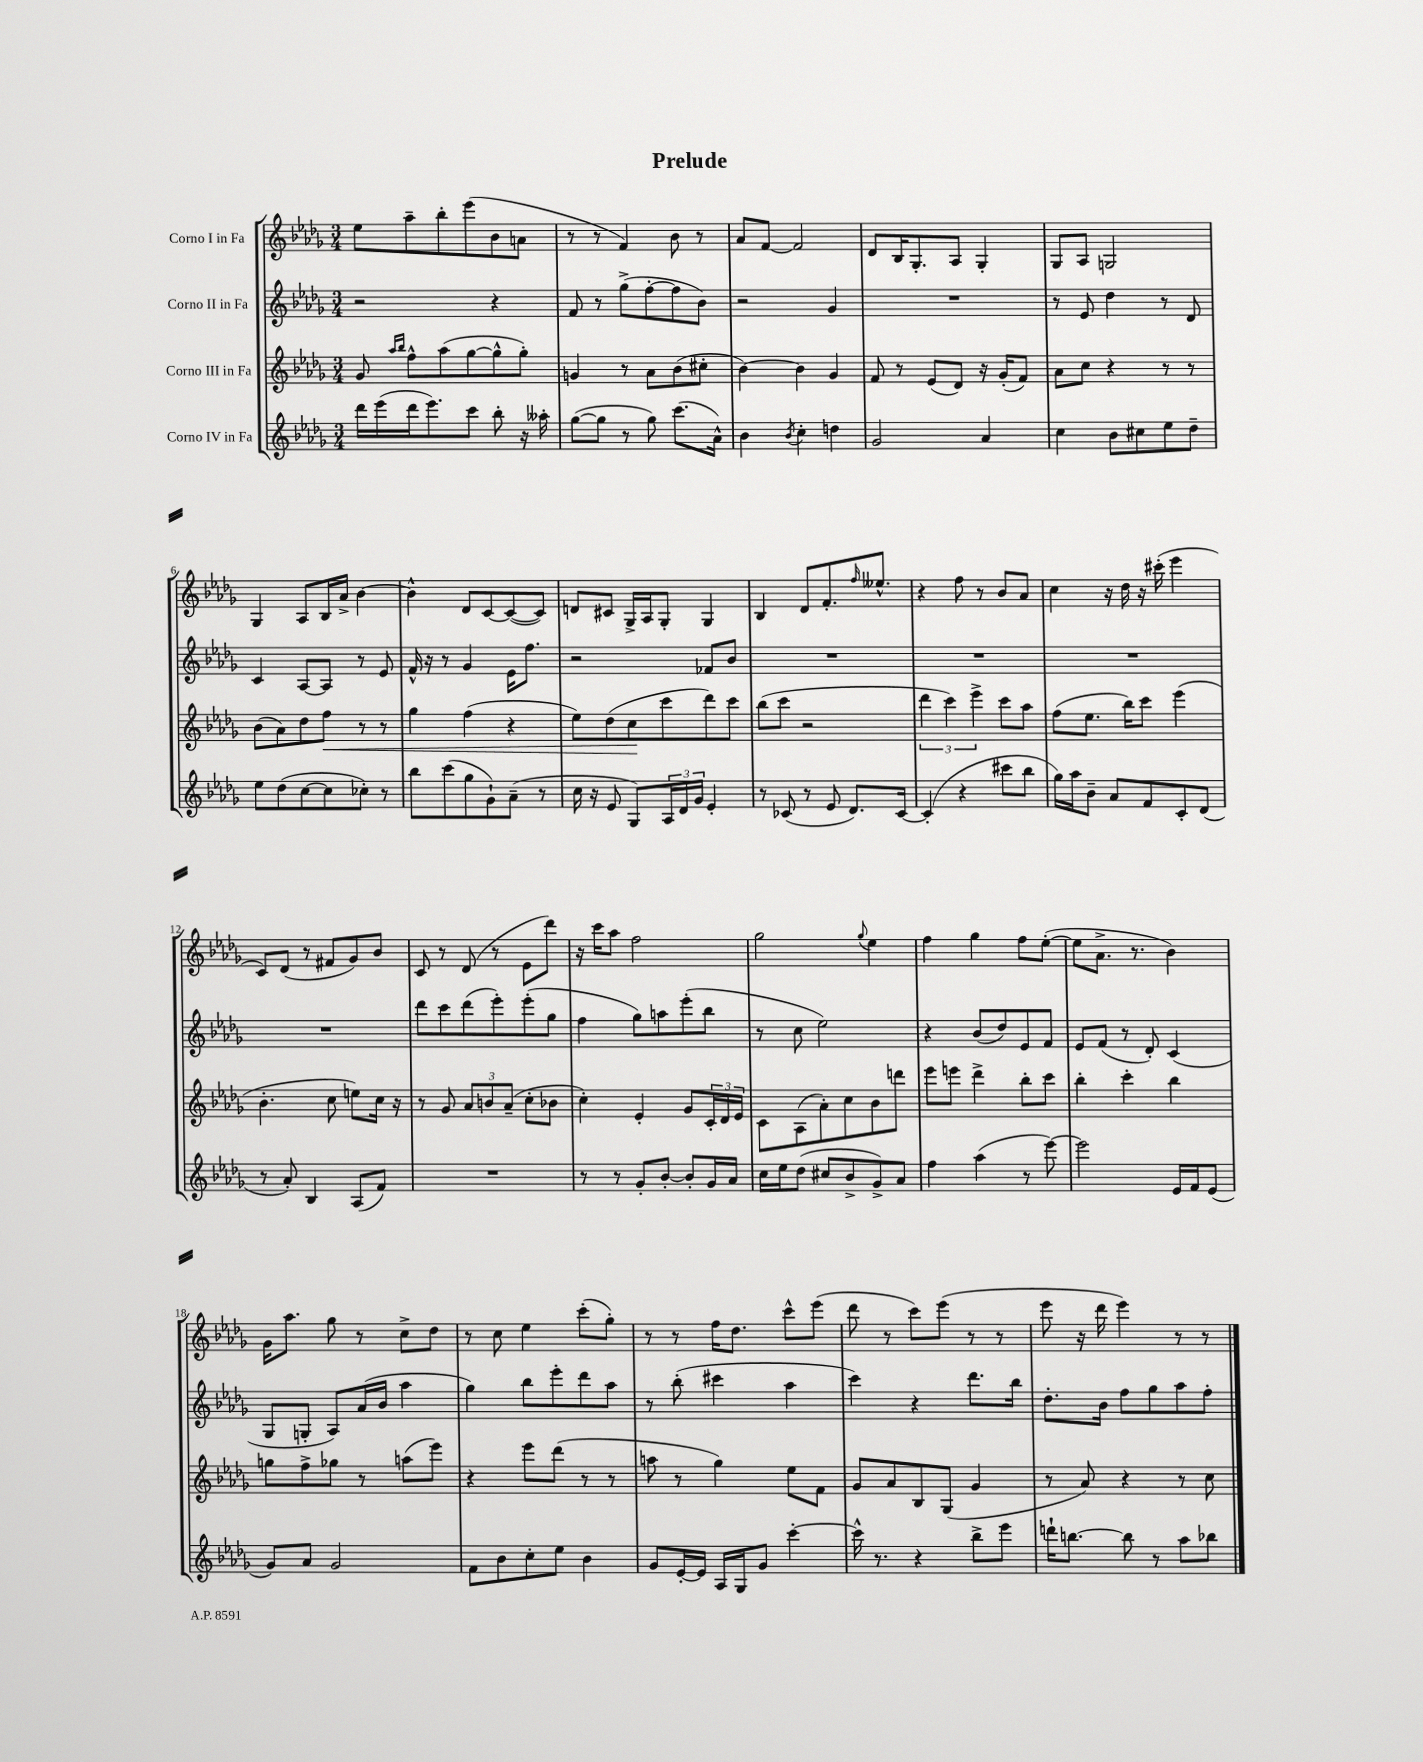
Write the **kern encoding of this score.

**kern	**kern	**kern	**kern
*staff4	*staff3	*staff2	*staff1
*clefG2	*clefG2	*clefG2	*clefG2
*k[b-e-a-d-g-]	*k[b-e-a-d-g-]	*k[b-e-a-d-g-]	*k[b-e-a-d-g-]
*M3/4	*M3/4	*M3/4	*M3/4
16ddd-\LL	8g-/	2r	8ee-\L
(16eee-\	.	.	.
.	16qqaa-/LL	.	.
.	16qqbb-/JJ	.	.
16ddd-\J	8ff^^\L	.	8aa-~\
8.eee-\)	.	.	.
.	(8aa-\	.	8bb-'\
8ccc\J	[8gg-\	.	(8eee-\
8bb-'\	8gg-^^\]	4r	8b-\
16r	8gg-'\J)	.	8a\J
16aa--'\	.	.	.
=	=	=	=
([8gg-\L	4g/	8f/	8r
8gg-\]J	.	8r	8r
8r	8r	(8gg-^\L	4f/)
8gg-\)	8a-\L	[8ff'\	.
(8.ccc\L	(8b-\	8ff\]	8b-\
.	8cc#'\J	8b-\J)	8r
16a-^^\Jk)	.	.	.
=	=	=	=
4b-\	[4b-\)	2r	8a-/L
.	.	.	[8f/J
8qb-/	.	.	.
4cc'\	4b-\]	.	2f/]
4dd\	4g-/	4g-/	.
=	=	=	=
2g-/	8f/	2.r	8d-/L
.	8r	.	16B-/K
.	.	.	8.G-'/
.	(8e-/L	.	.
.	8d-/J)	.	8A-/J
4a-/	16r	.	4G-'/
.	(16g-'/LK	.	.
.	8f/J)	.	.
=	=	=	=
4cc\	8a-\L	8r	8G-/L
.	8cc\J	8e-/	8A-/J
8b-\L	4r	4dd-\	2G/
8cc#\	.	.	.
8ee-\	8r	8r	.
8dd-~\J	8r	8d-/	.
=	=	=	=
8ee-\L	(8b-\L	4c/	4G-/
(8dd-\	8a-\)	.	.
[8cc\	8dd-\	[8A-/L	8A-/L
8cc\]	8ff\J	8A-/]J	16B-/L
.	.	.	16a-^/JJ
8cc-'\J)	8r	8r	[4b-\
8r	8r	8e-/	.
=	=	=	=
8bb-\L	4gg-\	16f^^/	4b-^^\]
.	.	16r	.
(8ccc\	.	8r	.
8gg-\	(4ff\	4g-/	8d-/L
8g-`\)	.	.	[8c/
(8a-~\J	4r	16e-\LK	(8c/_
.	.	8.ff\J	.
8r	.	.	8c/]J)
=	=	=	=
16cc\	8ee-\L)	2r	8d/L
16r	.	.	.
8e-/	(8dd-\	.	8c#/J
8G-/L)	8cc\	.	16G-^/LL
.	.	.	16A-/J
24A-/L	8ccc\	.	8G-'/J
24d-/	.	.	.
24g-/JJ	.	.	.
4e-'/	8ddd-\)	8f-/L	4G-/
.	8ccc\J	8b-/J	.
=	=	=	=
8r	(8bb-\L	2.r	4B-/
(8c-/	8ccc\J	.	.
8r	2r	.	8d-/L
8e-/	.	.	8.f'/
8.d-/L)	.	.	.
.	.	.	16qqff/
.	.	.	8.ee--^^/J
[16c-/Jk	.	.	.
=	=	=	=
(4c-'/]	6ddd-\	2.r	4r
.	6ccc\)	.	.
4r	.	.	8ff\
.	6eee-^\	.	.
.	.	.	8r
8ccc#\L	8ccc\L	.	8b-/L
8bb-\J	8aa-\J	.	8a-/J
=	=	=	=
16gg-\LL)	(8ff\L	2.r	4cc\
16aa-\J	.	.	.
8b-~\J	8.ee-\J	.	.
8a-/L	.	.	16r
.	16bb-\LK)	.	16dd-\
8f/	8ccc\J	.	16r
.	.	.	(16ccc#'\
8c'/	(4eee-\	.	4eee-\
(8d-/J	.	.	.
=	=	=	=
8r	4.b-'\	2.r	8c/L)
8a-'/)	.	.	(8d-/J
4B-/	.	.	8r
.	8cc\	.	8f#/L
(8A-/L	8ee\L)	.	8g-/)
8f/J)	16cc\Jk	.	8b-/J
.	16r	.	.
=	=	=	=
2.r	8r	8ddd-\L	8c/
.	8g-/	8ccc\	8r
.	12a-/L	(8ddd-\	(8d-/
.	12b/	.	.
.	.	8eee-'\)	8r
.	(12a-~/J	.	.
.	8cc'\L	(8eee-'\	8e-\L
.	8b-\J	8gg-\J	8ddd-\J)
=	=	=	=
8r	4cc'\)	4ff\	16r
.	.	.	16ccc\LK
8r	.	.	8aa-\J
8g-'/L	4e-'/	8gg-\L)	2ff\
[8b-'/J	.	8aa\	.
8b-'/]L	8g-/L	(8eee-'\	.
16g-/L	24c'/L	8bb-\J	.
.	24d-/	.	.
16a-/JJ	.	.	.
.	24e-/JJ	.	.
=	=	=	=
16cc\LL	8c\L	8r	2gg-\
16ee-\J	.	.	.
(8dd-\J	(8A-\	8cc\	.
8cc#/L	8a-'\)	2ee-\)	.
8b-^/	8cc\	.	.
.	.	.	8qqgg-/
8g-^/)	8b-\	.	4ee-\
8a-/J	8ddd\J	.	.
=	=	=	=
4ff\	8eee-\L	4r	4ff\
.	8eee\J	.	.
(4aa-\	4ddd-^\	(8b-/L	4gg-\
.	.	8dd-/)	.
8r	8bb-'\L	8e-/	8ff\L
[8eee-\)	8ccc\J	8f/J	([8ee-'\J
=	=	=	=
2eee-\]	4bb-'\	8e-/L	8ee-\]L
.	.	(8f/J	8.a-^\J
.	4ccc'\	8r	.
.	.	.	8.r
.	.	8d-'/)	.
16e-/LL	4bb-\	(4c/	4b-\)
16f/J	.	.	.
(8e-/J	.	.	.
=	=	=	=
8g-/L)	8gg\L	8G-/L	16g-\LK
.	.	.	8.aa-\J
8a-/J	8ff^\	8G'/J	.
2g-/	8gg-\J	8A-/L)	8gg-\
.	8r	(16a-/L	8r
.	.	16b-/JJ	.
.	(8aa\L	4aa-\	8cc^\L
.	8eee-\J)	.	8dd-\J
=	=	=	=
8f\L	4r	4gg-\)	8r
8b-\	.	.	8cc\
8cc'\	8eee-\L	8bb-\L	4ee-\
8ee-\J	(8ddd-\J	8eee-'\	.
4b-\	8r	8ddd-\	(8ccc'\L
.	8r	8aa-\J	8gg-'\J)
=	=	=	=
8g-/L	8aa\	8r	8r
[16e-'/L	8r	(8bb-'\	8r
16e-/]JJ	.	.	.
16A-/LL	4gg-\)	4ccc#\	16ff\LK
16G-/J	.	.	8.dd-\J
8g-/J	.	.	.
[4ccc'\	8ee-\L	4aa-\	8ccc^^\L
.	8f\J	.	(8eee-\J
=	=	=	=
16ccc^^\]	8g-/L	4ccc\)	8ddd-\
8.r	.	.	.
.	8a-/	.	8r
4r	8B-/	4r	8ccc\L)
.	(8G-/J	.	(8eee-\J
8bb-^\L	4g-/	8.ddd-\L	8r
8eee-\J	.	.	8r
.	.	16bb-\Jk	.
=	=	=	=
16ddd`\LK	8r	8.dd-'\L	8eee-\
[8.bb\J	.	.	.
.	8a-/)	.	16r
.	.	16b-\Jk	16ddd-\
8bb\]	4r	8ff\L	4eee-\)
8r	.	8gg-\	.
8aa-\L	8r	8aa-\	8r
8bb-\J	8cc\	8ff'\J	8r
==	==	==	==
*-	*-	*-	*-
